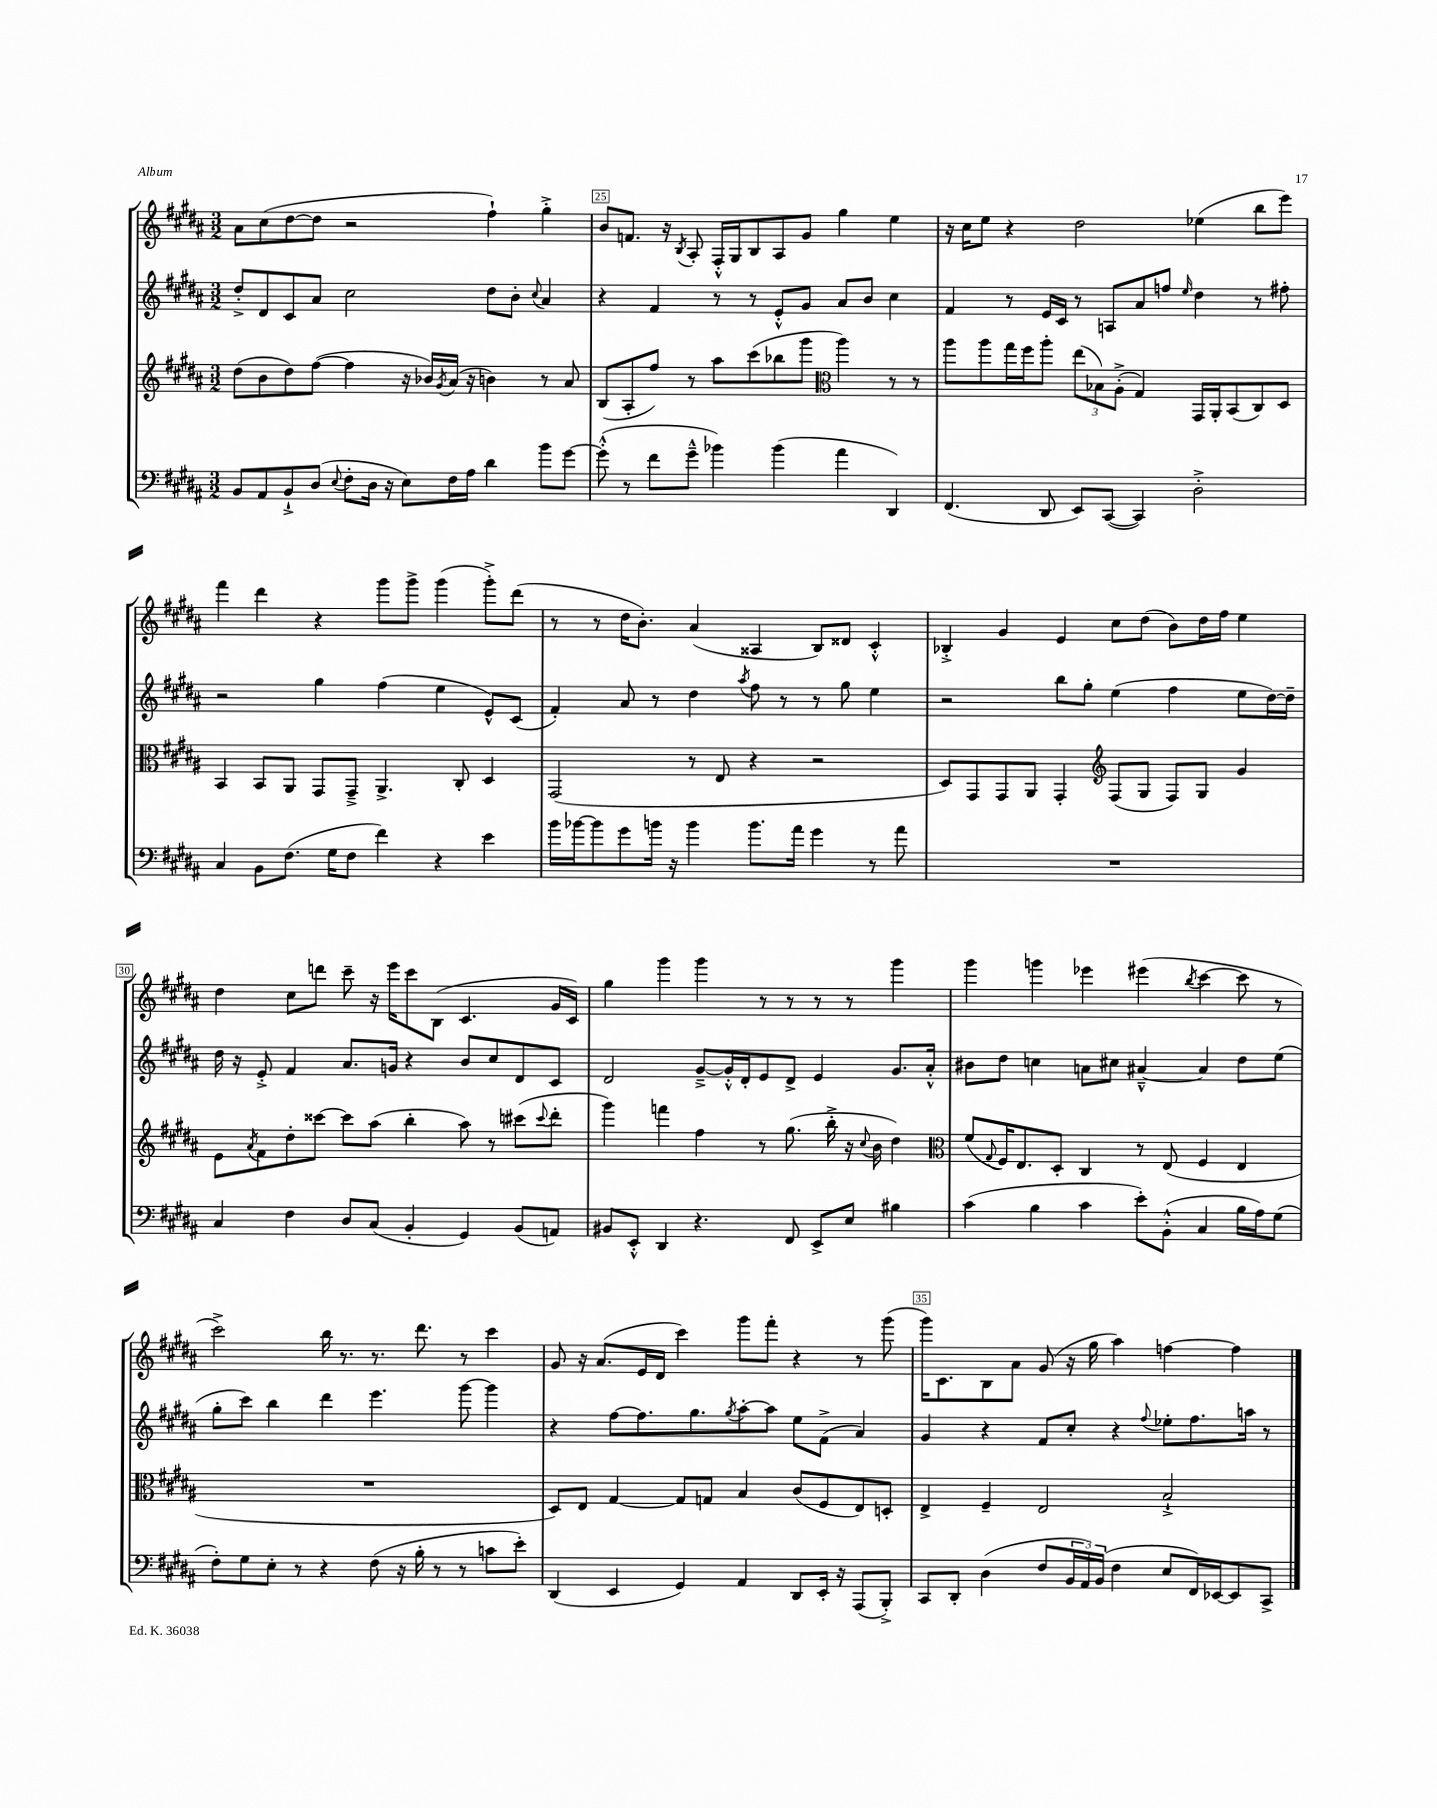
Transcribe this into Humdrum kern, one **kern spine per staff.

**kern	**kern	**kern	**kern
*staff4	*staff3	*staff2	*staff1
*clefF4	*clefG2	*clefG2	*clefG2
*k[f#c#g#d#a#]	*k[f#c#g#d#a#]	*k[f#c#g#d#a#]	*k[f#c#g#d#a#]
*M3/2	*M3/2	*M3/2	*M3/2
8BB	(8dd#	8dd#'^	8a#
8AA#	8b	8d#	(8cc#
8BB`^	8dd#)	8c#	[8dd#
(8D#	([8ff#	8a#	8dd#]
8qqE	.	.	.
8F#'	4ff#]	2cc#	2r
16D#	.	.	.
16r	.	.	.
8E)	16r	.	.
.	16b-)	.	.
.	8qg#	.	.
16F#	(16a#	.	.
16A#	16r	.	.
4d#	4b)	8dd#	4ff#`)
.	.	8b'	.
.	.	8qqcc#	.
8b	8r	4a#	4gg#'^
[8g#	8a#	.	.
=	=	=	=
(8g#'^^]	(8B	4r	8b
8r	8A#'	.	8.f
8f#	8ff#)	4f#	.
.	.	.	16r
.	.	.	8qB
8g#~^^	8r	.	8A#'
4b-)	8aa#	8r	16F#'^^
.	.	.	16G#
.	(8ccc#	8r	8B
(4b-	8bb-	8e'^^	8A#
.	8ggg#	8g#	8g#
*	*clefC3	*	*
4a#	4aa#)	8a#	4gg#
.	.	8b	.
4DD#)	8r	4cc#	4ee
.	8r	.	.
=	=	=	=
(4.FF#	8aa#	4f#	16r
.	.	.	16cc#
.	8aa#	.	8ee
.	16gg#	8r	4r
.	16ff#	.	.
8DD#	8aa#'	16e	.
.	.	16c#	.
8EE)	(12ee	8r	2dd#
.	12B-)	.	.
([8CC#	.	8A	.
.	(12A#'^	.	.
4CC#])	4G#)	8a#	.
.	.	8ff	.
.	.	16qqee	.
2D#'^	16GG#	4dd#	(4ee-
.	16AA#'	.	.
.	(8BB	.	.
.	8C#)	8r	8bb
.	8D#	8ff#'	8eee)
=	=	=	=
4C#	4BB	2r	4fff#
8BB	8BB	.	4ddd#
(8.F#	8AA#	.	.
.	8GG#	4gg#	4r
16G#	.	.	.
8F#	8GG#~^	.	.
4f#)	4.AA#^	(4ff#	8ggg#
.	.	.	8ggg#^
4r	.	4ee	(4ggg#
.	8C#'	.	.
4e	4D#	8e^^)	8ggg#'^)
.	.	(8c#	(8ddd#
=	=	=	=
16b	(2GG#	4f#')	8r
[16b-	.	.	.
8b-]	.	.	8r
8g#	.	8a#	16dd#
.	.	.	8.b')
16b	.	8r	.
16r	.	.	.
4b	8r	4dd#	(4a#
.	8E	.	.
.	.	8qaa#	.
8.b	4r	8ff#	4A##
.	.	8r	.
16a#	.	.	.
4g#	2r	8r	8B)
.	.	8gg#	8d##
8r	.	4ee	4c#'^^
8a#	.	.	.
=	=	=	=
1.r	8D#)	2r	4B-'^
.	8GG#	.	.
.	8GG#	.	4g#
.	8AA#	.	.
.	4GG#'	8bb	4e
.	.	8gg#'	.
*	*clefG2	*	*
.	(8F#	(4ee	8cc#
.	8G#	.	(8dd#
.	8F#)	4ff#	8b)
.	8G#	.	16dd#
.	.	.	16ff#
.	4g#	8ee	4ee
.	.	[16dd#)	.
.	.	16dd#~]	.
=	=	=	=
4C#	8e	16dd#	4dd#
.	.	16r	.
.	8qa#	.	.
.	8f#	8e'^	.
4F#	8dd#'	4f#	8cc#
.	[8ccc##	.	8ddd
8D#	8ccc##]	8.a#	8ccc#~
(8C#	(8aa#	.	16r
.	.	16g	16eee
4BB'	4bb'	4r	8ccc#
.	.	.	(8B
4GG#)	8aa#)	8b	4.c#
.	8r	8cc#	.
(8BB	(8ccc#	8d#	.
.	8qqccc#	.	.
8AA)	8ddd#'	8c#	16g#
.	.	.	16c#)
=	=	=	=
8BB#	4ggg#)	2d#	4gg#
8EE'^^	.	.	.
4DD#	4fff	.	4ggg#
4.r	4ff#	[8g#~^	4ggg#
.	.	16g#'^^]	.
.	.	16d#'	.
.	8r	8e	8r
8FF#	(8.gg#	8d#^	8r
8EE^	.	4e	8r
.	16bb'^	.	.
8E	16r	.	8r
.	8qqcc#	.	.
.	16b	.	.
4B#	4dd#)	8.g#	4ggg#
.	.	16a#'^^	.
=	=	=	=
*	*clefC3	*	*
(4c#	(8f#	8b#	4ggg#
.	8qqG#	.	.
.	16F#)	8dd#	.
.	8.E	.	.
4B	.	4cc	4ggg
.	8D#'	.	.
4c#	4C#	8a	4eee-
.	.	8cc#	.
8e')	8r	[4a#~^^	(4eee#
(8BB'^^	(8E	.	.
.	.	.	8qbb
4C#	4F#	4a#]	[4ccc#
16B	4E	8dd#	8ccc#]
16A#)	.	.	.
(8G#	.	(8ee	8r
=	=	=	=
8F#')	1.r	8gg#'	2ccc#^)
8G#	.	8ccc#)	.
8E'	.	4bb	.
8r	.	.	.
4r	.	4ddd#	16bb
.	.	.	8.r
(8F#	.	4.eee	8.r
16r	.	.	.
16B'	.	.	8.ddd#
8r	.	.	.
8r	.	[8ggg#	8r
8c	.	4ggg#]	4ccc#
8e')	.	.	.
=	=	=	=
(4DD#	8D#)	4r	8g#
.	8E	.	16r
.	.	.	(8.a#
4EE	[4G#	[8ff#	.
.	.	8.ff#]	16e
.	.	.	16d#
4GG#)	8G#]	.	4ccc#)
.	.	8.gg#	.
.	8G	.	.
.	.	8qgg#	.
4AA#	4B	[8aa#'	8ggg#
.	.	8aa#]	8fff#'
8DD#	(8c#	8ee	4r
16EE'	8F#	(8f#^	.
16r	.	.	.
(8AAA#	8E)	4a#)	8r
8BBB'^)	8D'	.	(8ggg#
=	=	=	=
8CC#	4E^	4g#	16ggg#)
.	.	.	8.c#
8DD#'	.	.	.
(4D#	4F#~	4r	8B
.	.	.	8a#
8F#	2E	8f#	(8g#
24BB	.	8cc#'	16r
24AA#)	.	.	.
.	.	.	16gg#
(24BB	.	.	.
4F#	.	4r	4aa#)
.	.	8qqff#	.
8E	2B`^	8ee-'	[4ff
16FF#)	.	8.ff#	.
[16EE-	.	.	.
8EE-]	.	.	4ff]
.	.	16aa	.
8CC#^	.	8r	.
==	==	==	==
*-	*-	*-	*-
